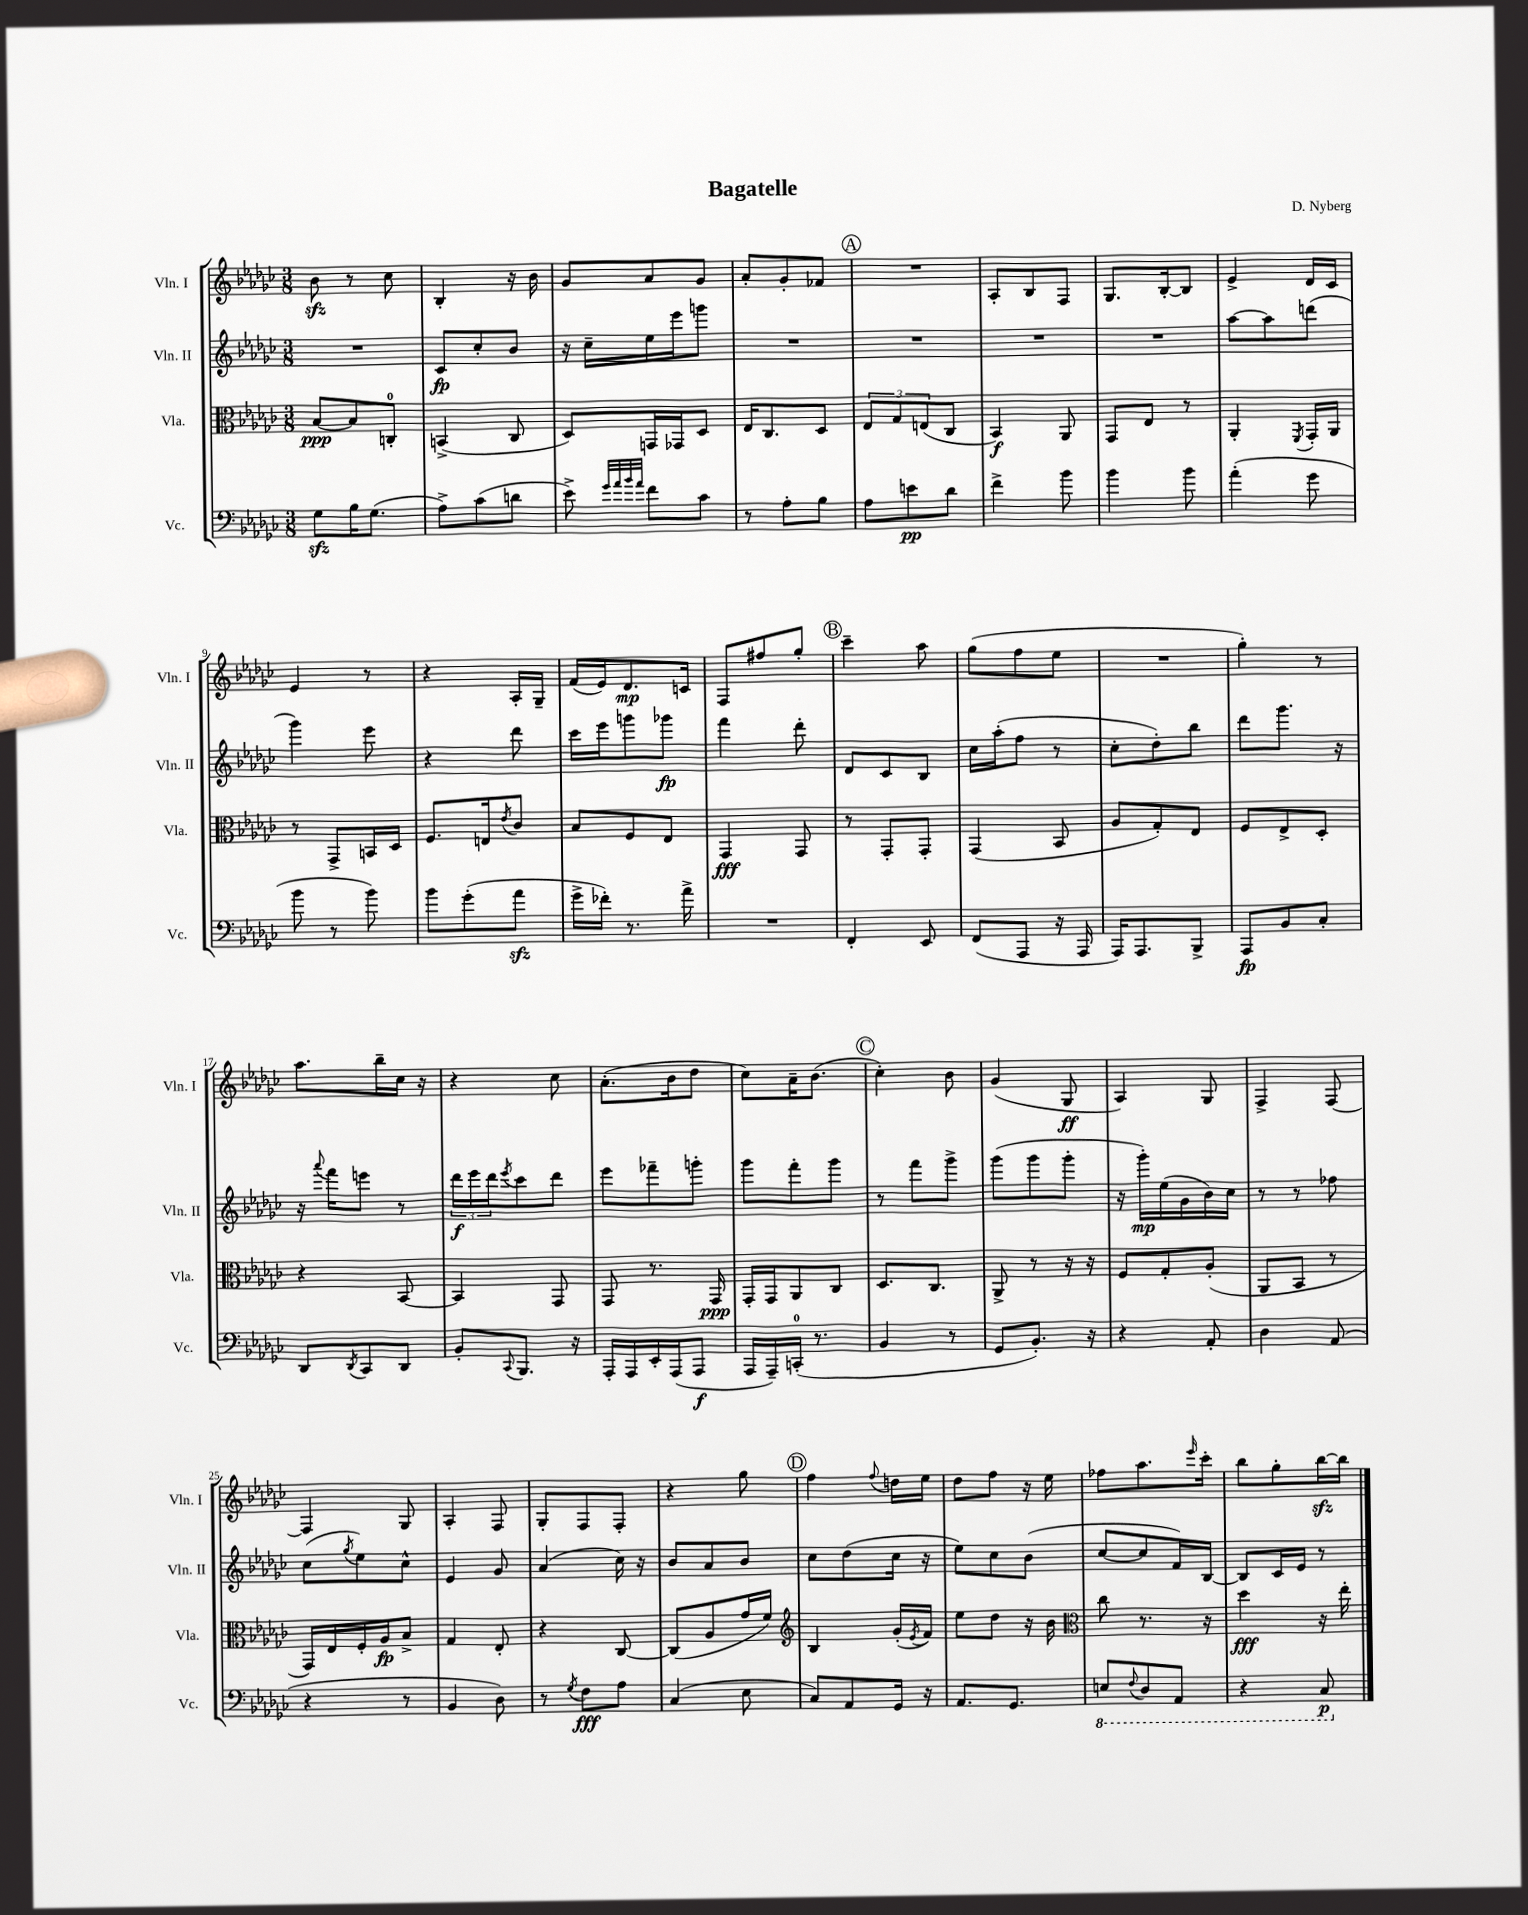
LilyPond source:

\header { title = "Bagatelle" composer = "D. Nyberg" }
<<
\new StaffGroup <<
\new Staff = "s0" \with { instrumentName = "Vln. I" shortInstrumentName = "Vln. I" } {
    \clef treble \key ges \major \numericTimeSignature \time 3/8
    bes'8\sfz r8 ces''8 |
    bes4-. r16 bes'16 |
    ges'8 aes'8 ges'8 |
    aes'8-. ges'8-. fes'8 |
    \mark \markup { \circle "A" } R4. |
    aes8-. bes8 f8 |
    ges8. bes16~-. bes8 |
    ees'4-> des'16 ces'16 |
    ees'4 r8 |
    r4 aes16-. ges16-- |
    f'16( ees'16) des'8.\mp c'16 |
    f8 fis''8 ges''8-. |
    \mark \markup { \circle "B" } ces'''4-- aes''8 |
    ges''8( f''8 ees''8 |
    R4. |
    ges''4-.) r8 |
    aes''8. bes''16-- ces''16 r16 |
    r4 ces''8 |
    aes'8.-.( bes'16 des''8 |
    ces''8) aes'16-- bes'8.( |
    \mark \markup { \circle "C" } ces''4-.) bes'8 |
    ges'4( ges8\ff |
    aes4) ges8 |
    f4-> f8~ |
    f4 ges8 |
    aes4-. f8 |
    ges8-. f8 f8-. |
    r4 ges''8 |
    \mark \markup { \circle "D" } f''4 \appoggiatura { f''8 } d''16 ees''16 |
    des''8 f''8 r16 ees''16 |
    fes''8 aes''8. \grace { ees'''16 } ces'''16-. |
    bes''8 ges''8-. bes''16~\sfz bes''16 \bar "|." |
}
\new Staff = "s1" \with { instrumentName = "Vln. II" shortInstrumentName = "Vln. II" } {
    \clef treble \key ges \major \numericTimeSignature \time 3/8
    R4. |
    ces'8\fp ces''8-. bes'8 |
    r16 ces''16-- ees''16 ees'''16 g'''8 |
    R4. |
    \mark \markup { \circle "A" } R4. |
    R4. |
    R4. |
    aes''8~ aes''8 d'''8( |
    ges'''4) ees'''8 |
    r4 des'''8 |
    ces'''16 ees'''16 g'''8 ges'''8\fp |
    f'''4 des'''8-. |
    \mark \markup { \circle "B" } des'8 ces'8 bes8 |
    ces''16 aes''16-.( f''8 r8 |
    ces''8-. des''8-.) bes''8 |
    des'''8 ges'''8. r16 |
    r16 \appoggiatura { aes'''8 } f'''16 e'''8 r8 |
    \tuplet 3/2 { des'''16\f ees'''16 des'''16 } \acciaccatura { ees'''8 } ces'''8 des'''8 |
    ees'''8 fes'''8-- g'''8-. |
    ges'''8 f'''8-. ges'''8 |
    \mark \markup { \circle "C" } r8 f'''8 ges'''8-> |
    ges'''8( ges'''8 ges'''8-. |
    r16 ges'''16-.\mp) ees''16( ges'16 bes'16) ces''16 |
    r8 r8 fes''8 |
    ces''8( \acciaccatura { ges''8 } ees''8) ces''8-^ |
    ees'4 ges'8 |
    aes'4( ces''16) r16 |
    bes'8 aes'8 bes'8 |
    \mark \markup { \circle "D" } ces''8 des''8( ces''16 r16 |
    ees''8) ces''8 bes'8( |
    ces''8~ ces''8 f'16) bes16~ |
    bes8 ces'16 ees'16 r8 \bar "|." |
}
\new Staff = "s2" \with { instrumentName = "Vla." shortInstrumentName = "Vla." } {
    \clef alto \key ges \major \numericTimeSignature \time 3/8
    bes8~\ppp bes8 c8-0-. |
    b,4->( ces8 |
    des8) g,16 ges,16 des8 |
    ees16 ces8. des8 |
    \mark \markup { \circle "A" } \tuplet 3/2 { ees8 ges8 e8( } ces8 |
    bes,4\f) aes,8 |
    ges,8 ees8 r8 |
    aes,4-. \acciaccatura { f,8 } ges,16-. aes,16 |
    r8 ges,8-> b,16 des16 |
    f8. e16 \acciaccatura { ees'8 } ces'8 |
    bes8 f8 ees8 |
    ges,4\fff ges,8 |
    \mark \markup { \circle "B" } r8 ges,8-. ges,8-. |
    ges,4( bes,8 |
    aes8 ges8-.) ees8 |
    f8 ees8-> des8-. |
    r4 bes,8~ |
    bes,4 ges,8 |
    ges,8 r8. ges,16\ppp |
    ges,16-. ges,16 aes,8 ces8 |
    \mark \markup { \circle "C" } des8. ces8. |
    aes,8-> r8 r16 r16 |
    f8 ges8-. aes8-.( |
    aes,8 bes,8 r8 |
    ges,16) ees16 f16-. aes16\fp bes8-> |
    ges4 ees8-. |
    r4 ces8~ |
    ces8( aes8 ges'16 f'16) |
    \mark \markup { \circle "D" } \clef treble bes4 ges'16-.( \acciaccatura { ees'8 } f'16) |
    ees''8 des''8 r16 bes'16 |
    \clef alto ces''8 r8. r16 |
    des''4\fff r16 ees''16-. \bar "|." |
}
\new Staff = "s3" \with { instrumentName = "Vc." shortInstrumentName = "Vc." } {
    \clef bass \key ges \major \numericTimeSignature \time 3/8
    ges8\sfz bes16 ges8.( |
    aes8->) ces'8( d'8 |
    ees'8->) \grace { ges'32 aes'32 bes'32 aes'32 } f'8 ces'8 |
    r8 aes8-. bes8 |
    \mark \markup { \circle "A" } aes8 e'8\pp des'8 |
    f'4-> bes'8 |
    bes'4 bes'8 |
    aes'4-.( ges'8 |
    bes'8 r8 bes'8) |
    bes'8 ges'8-.( aes'8\sfz |
    ges'16-> fes'16-.) r8. aes'16-> |
    R4. |
    \mark \markup { \circle "B" } f,4-. ees,8 |
    f,8( aes,,8 r16 aes,,16 |
    aes,,16) aes,,8. bes,,8-> |
    aes,,8\fp bes,8 ces8-. |
    des,8 \acciaccatura { des,8 } ces,8 des,8 |
    bes,8-. \appoggiatura { ces,8 } bes,,8. r16 |
    aes,,16-. aes,,16 ees,16-. aes,,16( aes,,8\f |
    aes,,16 aes,,16--) c,16-0-.( r8. |
    \mark \markup { \circle "C" } bes,4 r8 |
    ges,8 bes,8.-.) r16 |
    r4 aes,8-. |
    des4 aes,8( |
    r4 r8 |
    bes,4 des8) |
    r8 \acciaccatura { ges8 } f8\fff aes8 |
    ces4( ees8 |
    \mark \markup { \circle "D" } ces8) aes,8 ges,16 r16 |
    aes,8. ges,8. |
    \ottava #-1 e,8 \appoggiatura { f,8 } des,8 aes,,8 |
    r4 ces,8\p \ottava #0 \bar "|." |
}
>>
>>
